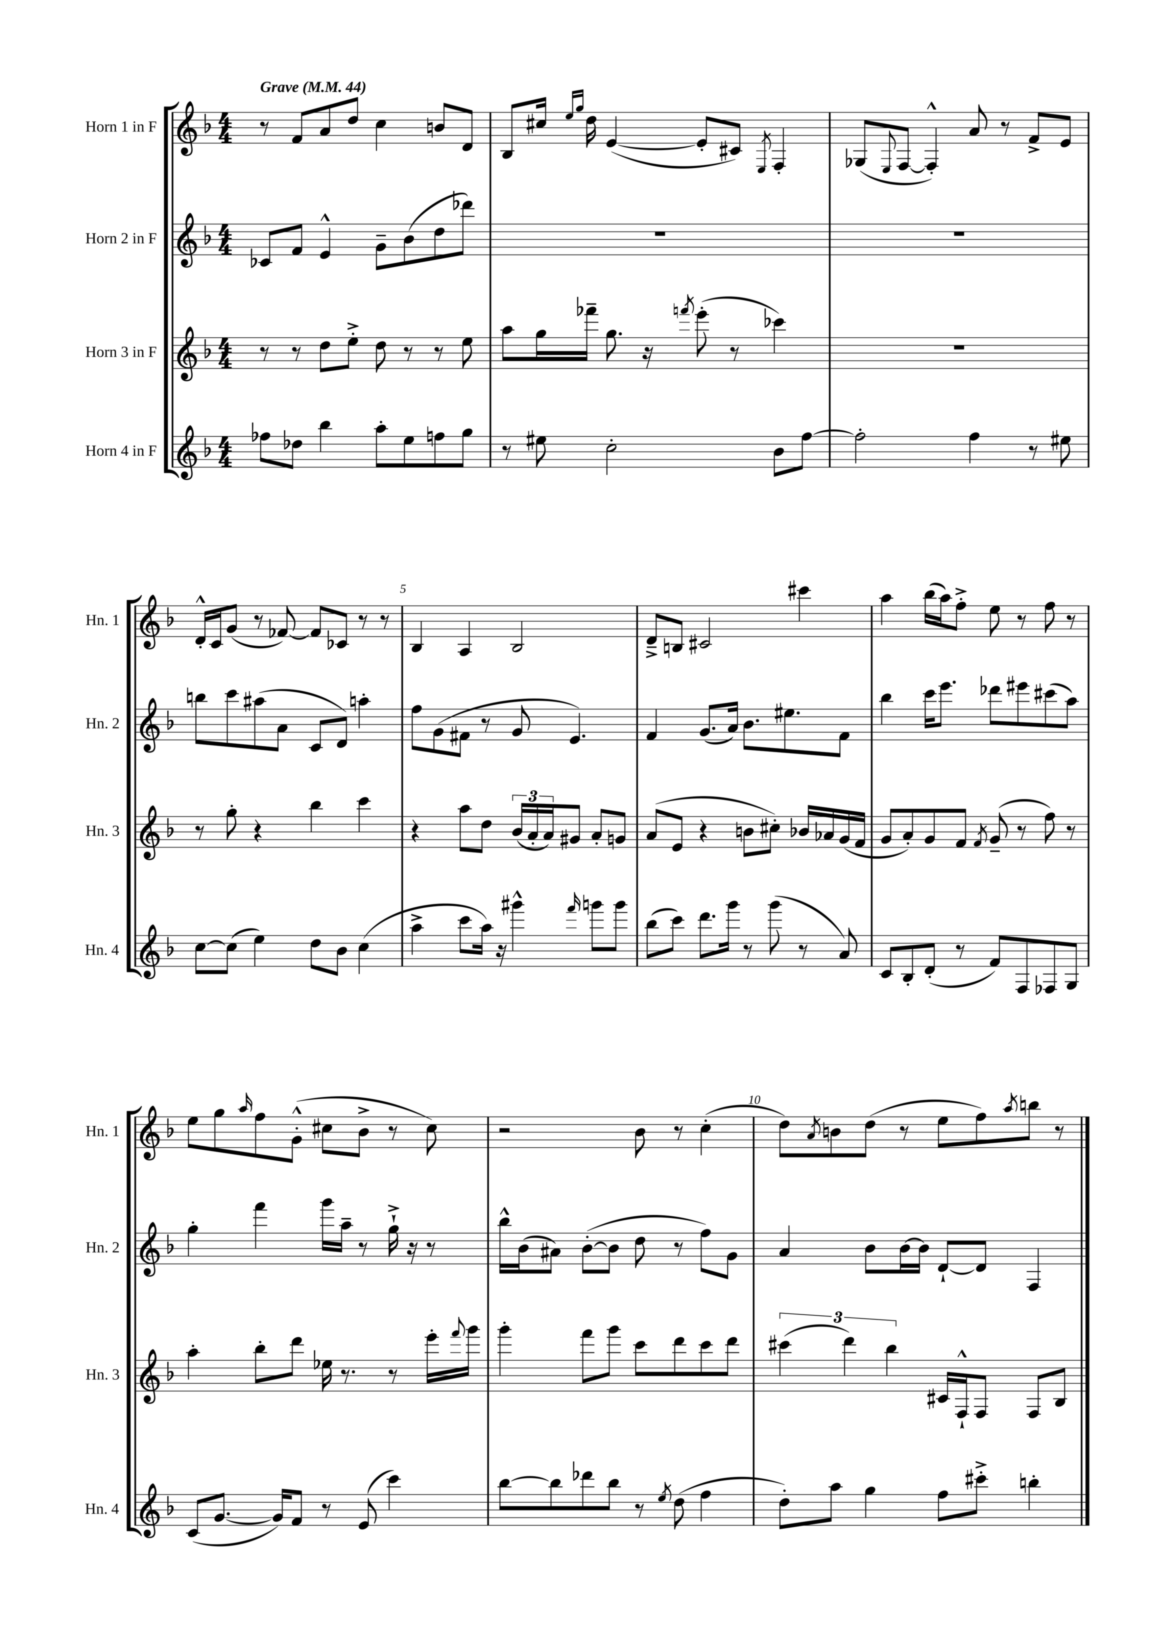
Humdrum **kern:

**kern	**kern	**kern	**kern
*part4	*part3	*part2	*part1
*staff4	*staff3	*staff2	*staff1
*I"Horn 4 in F	*I"Horn 3 in F	*I"Horn 2 in F	*I"Horn 1 in F
*I'Hn. 4	*I'Hn. 3	*I'Hn. 2	*I'Hn. 1
*clefG2	*clefG2	*clefG2	*clefG2
*k[b-]	*k[b-]	*k[b-]	*k[b-]
*M4/4	*M4/4	*M4/4	*M4/4
*MM44	*MM44	*MM44	*MM44
=1	=1	=1	=1
!	!	!	!LO:TX:a:B:t=Grave
8ff-X\L	8r	8c-X/L	8r
8dd-X\J	8r	8f/J	8f/L
4bb-\	8dd\L	4e^^/	8a/
.	8ee'^\J	.	8dd/J
8aa'\L	8dd\	8g~\L	4cc\
8ee\	8r	(8b-\	.
8ffn\	8r	8dd\	8bn/L
8gg\J	8ee\	8ddd-X\J)	8d/J
=2	=2	=2	=2
8r	8aa\L	1r	8B-/L
8ee#X\	16gg\L	.	16cc#X/Jk
.	.	.	16qqee/LL
.	.	.	16qqgg/JJ
.	16fff-X~\JJ	.	16dd\
2cc'\	8.gg\	.	([4e/
.	16r	.	.
.	8qfffn/	.	.
.	(8eee'\	.	8e'/L]
.	8r	.	8c#X/J)
.	.	.	8qE/
8b-\L	4ccc-X\)	.	4F'/
[8ff\J	.	.	.
=3	=3	=3	=3
2ff'\]	1r	1r	(8G-X/L
.	.	.	8qqE/
.	.	.	[8F/J
.	.	.	4F'^^/])
4ff\	.	.	8a/
.	.	.	8r
8r	.	.	8f^/L
8ee#X\	.	.	8e/J
!!LO:LB:g=z
=4	=4	=4	=4
[8cc\L	8r	8bbn\L	16d'^^/LL
.	.	.	16c/J
(8cc\J]	8gg'\	8ccc\	(8g/J
4ee\)	4r	(8aa#X\	8r
.	.	8a\J	[8f-X/)
8dd\L	4bb-\	8c/L	8f-/L]
8b-\J	.	8d/J)	8c-X/J
(4cc\	4ccc\	4aan'\	8r
.	.	.	8r
=5	=5	=5	=5
4aa^\	4r	8ff\L	4B-/
.	.	(8g\	.
8ccc\L	8aa\L	8f#X\J	4A/
16aa\Jk)	8dd\J	8r	.
16r	.	.	.
4ggg#X^^\	(24b-/LL	8g/	2B-/
.	24a'/	.	.
.	24a/J)	.	.
.	8g#X/J	4.e/)	.
16qqfff/	.	.	.
8gggn\L	8a'/L	.	.
8ggg\J	8gn/J	.	.
=6	=6	=6	=6
(8bb-\L	(8a/L	4f/	8d~^/L
8ccc\J)	8e/J	.	8Bn/J
8.ddd\L	4r	(8.g/L	2c#X/
16ggg\Jk	.	16a/Jk)	.
8r	8bn\L	8.b-\L	.
(8ggg\	8cc#X'\J)	.	.
.	.	8.ee#X\	.
8r	16b-X/LL	.	4ccc#X\
.	16a-X/	.	.
8a/)	(16g/	8f\J	.
.	16f/JJ	.	.
=7	=7	=7	=7
8c/L	8g/L	4bb-\	4aa\
8B-'/	8a'/)	.	.
(8d'/J	8g/	16ccc\KL	(16bb-\LL
.	.	8.eee\J	16aa\J)
8r	8f/J	.	8ff'^\J
.	8qf/	.	.
8f/L)	(8g~/	8ddd-X\L	8ee\
8F/	8r	8eee#X\	8r
8F-X/	8ff\)	(8ccc#X\	8ff\
8G/J	8r	8aa\J)	8r
!!LO:LB:g=z
=8	=8	=8	=8
(8c/L	4aa'\	4gg'\	8ee\L
[8.g/J	.	.	8gg\
.	.	.	16qqaa/
.	8bb-'\L	4fff\	8ff\
16g/KL])	.	.	.
8f/J	8ddd\J	.	(8g'^^\J
8r	16ee-X\	16ggg\LL	8cc#X\L
.	8.r	16aa~\JJ	.
(8e/	.	8r	8b-^\J
4ccc\)	8r	16gg`^\	8r
.	.	16r	.
.	16eee'\LL	8r	8cc#\)
.	8qqfff/	.	.
.	16ggg\JJ	.	.
=9	=9	=9	=9
[8bb-\L	4ggg'\	16bb-^^\LL	2r
.	.	(16b-\J	.
8bb-\]	.	8a#X\J)	.
8ddd-X\	8fff\L	([8b-'\L	.
8bb-\J	8ggg\J	8b-\J]	.
8r	8ccc\L	8dd\	8b-\
8qee/	.	.	.
(8dd\	8ddd\	8r	8r
4ff\	8ccc\	8ff\L)	(4cc'\
.	8ddd\J	8g\J	.
=10	=10	=10	=10
8dd'\L)	(6ccc#X\	4a/	8dd\L)
.	.	.	8qa/
8aa\J	.	.	8bn\
.	6ddd\)	.	.
4gg\	.	8b-\L	(8dd\J
.	6bb-\	.	.
.	.	[16b-\L	8r
.	.	16b-\JJ]	.
8ff\L	16c#X/LL	[8d`/L	8ee\L
.	16F`^^/J	.	.
8ccc#X'^\J	8F/J	8d/J]	8ff\)
.	.	.	8qaa/
4bbn'\	8F/L	4F/	8bbn\J
.	8B-/J	.	8r
==	==	==	==
*-	*-	*-	*-
